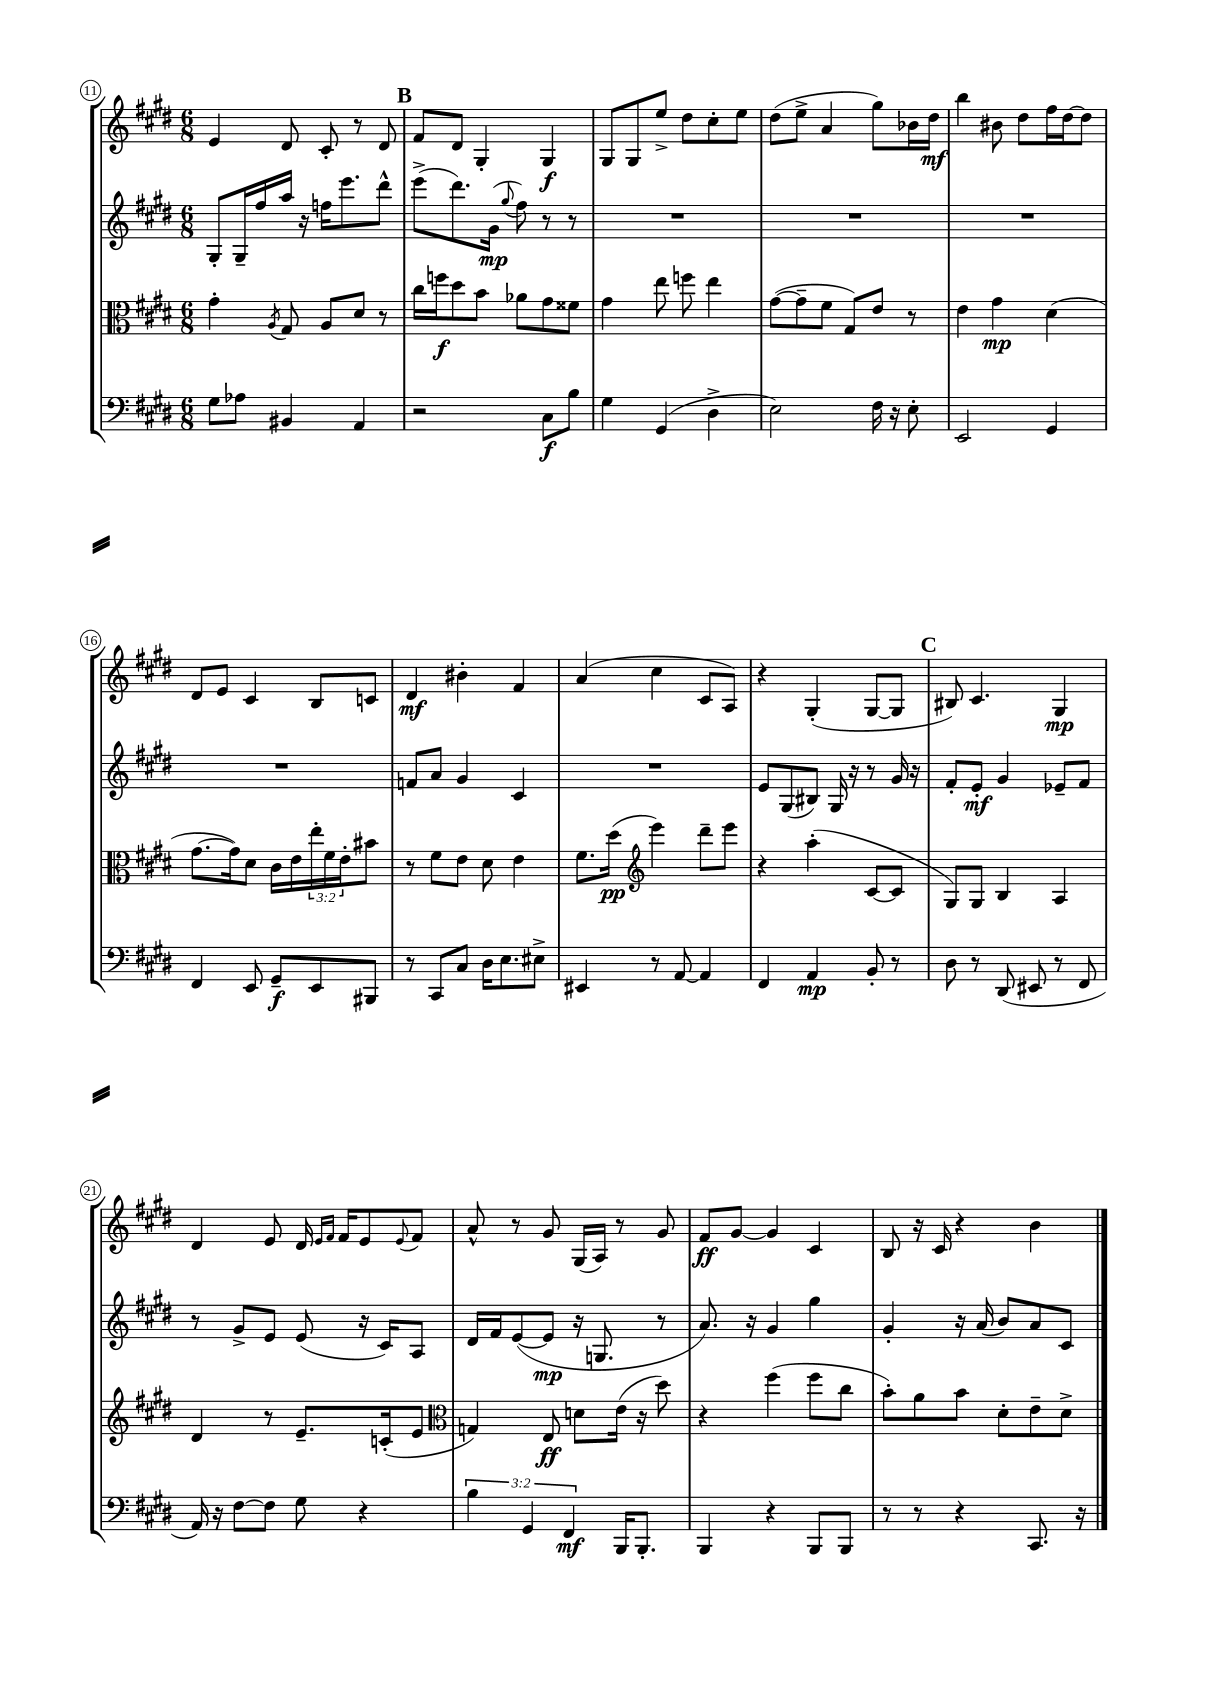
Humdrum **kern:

**kern	**kern	**kern	**kern
*staff4	*staff3	*staff2	*staff1
*clefF4	*clefC3	*clefG2	*clefG2
*k[f#c#g#d#]	*k[f#c#g#d#]	*k[f#c#g#d#]	*k[f#c#g#d#]
*M6/8	*M6/8	*M6/8	*M6/8
8G#	4g#'	8G#'	4e
8A-	.	16G#~	.
.	.	16ff#	.
.	8qA	.	.
4BB#	8G#	16aa	8d#
.	.	16r	.
.	8A	16ff	8c#'
.	.	8.eee	.
4AA	8d#	.	8r
.	8r	8ddd#^^	8d#
=	=	=	=
2r	16cc#	(8eee^	8f#
.	16ff	.	.
.	8dd#	8.ddd#)	8d#
.	8b	.	4G#'
.	.	(16g#	.
.	.	8qqgg#	.
.	8a-	8ff#)	.
8C#	8g#	8r	4G#
8B	8f##	8r	.
=	=	=	=
4G#	4g#	2.r	8G#
.	.	.	8G#
(4GG#	8ee	.	8ee^
.	8ff	.	8dd#
4D#^	4ee	.	8cc#'
.	.	.	8ee
=	=	=	=
2E)	([8g#	2.r	(8dd#
.	8g#~]	.	8ee^
.	8f#	.	4a
.	8G#)	.	.
16F#	8e	.	8gg#)
16r	.	.	.
8E'	8r	.	16b-
.	.	.	16dd#
=	=	=	=
2EE	4e	2.r	4bb
.	4g#	.	8b#
.	.	.	8dd#
4GG#	(4d#	.	16ff#
.	.	.	[16dd#
.	.	.	8dd#]
=	=	=	=
4FF#	[8.g#	2.r	8d#
.	.	.	8e
.	16g#])	.	.
8EE	8d#	.	4c#
8GG#~	16c#	.	.
.	16e	.	.
8EE	24ee'	.	8B
.	24f#	.	.
.	24e'	.	.
8BBB#	8b#	.	8c
=	=	=	=
8r	8r	8f	4d#
8CC#	8f#	8a	.
8C#	8e	4g#	4b#'
16D#	8d#	.	.
8.E	.	.	.
.	4e	4c#	4f#
8E#^	.	.	.
=	=	=	=
4EE#	8.f#	2.r	(4a
.	(16dd#	.	.
*	*clefG2	*	*
8r	4eee)	.	4cc#
[8AA	.	.	.
4AA]	8ddd#~	.	8c#
.	8eee	.	8A)
=	=	=	=
4FF#	4r	8e	4r
.	.	(8G#	.
4AA	(4aa'	8B#)	(4G#'
.	.	16G#	.
.	.	16r	.
8BB'	[8c#	8r	[8G#
8r	8c#]	16g#	8G#]
.	.	16r	.
=	=	=	=
8D#	8G#)	8f#'	8B#)
8r	8G#	8e'	4.c#
(8DD#	4B	4g#	.
8EE#	.	.	.
8r	4A	8e-~	4G#
8FF#	.	8f#	.
=	=	=	=
16AA)	4d#	8r	4d#
16r	.	.	.
[8F#	.	8g#^	.
8F#]	8r	8e	8e
8G#	8.e~	(8e	16d#
.	.	.	16qqe
.	.	.	16qqf#
.	.	.	16f#
4r	.	16r	8e
.	(16c'	16c#)	.
.	.	.	8qqe
.	8e	8A	8f#
=	=	=	=
*	*clefC3	*	*
6B	4G)	16d#	8a^^
.	.	16f#	.
.	.	([8e	8r
6GG#	.	.	.
.	8E	8e]	8g#
6FF#	.	.	.
.	8d	16r	(16G#
.	.	8.G	16A)
16BBB	(16e	.	8r
8.BBB'	16r	.	.
.	8dd#)	8r	8g#
=	=	=	=
4BBB	4r	8.a)	8f#
.	.	.	[8g#
.	.	16r	.
4r	(4ff#	4g#	4g#]
8BBB	8ff#	4gg#	4c#
8BBB	8cc#	.	.
=	=	=	=
8r	8b')	4g#'	8B
8r	8a	.	16r
.	.	.	16c#
4r	8b	16r	4r
.	.	(16a	.
.	8d#'	8b)	.
8.CC#	8e~	8a	4b
.	8d#^	8c#	.
16r	.	.	.
==	==	==	==
*-	*-	*-	*-
